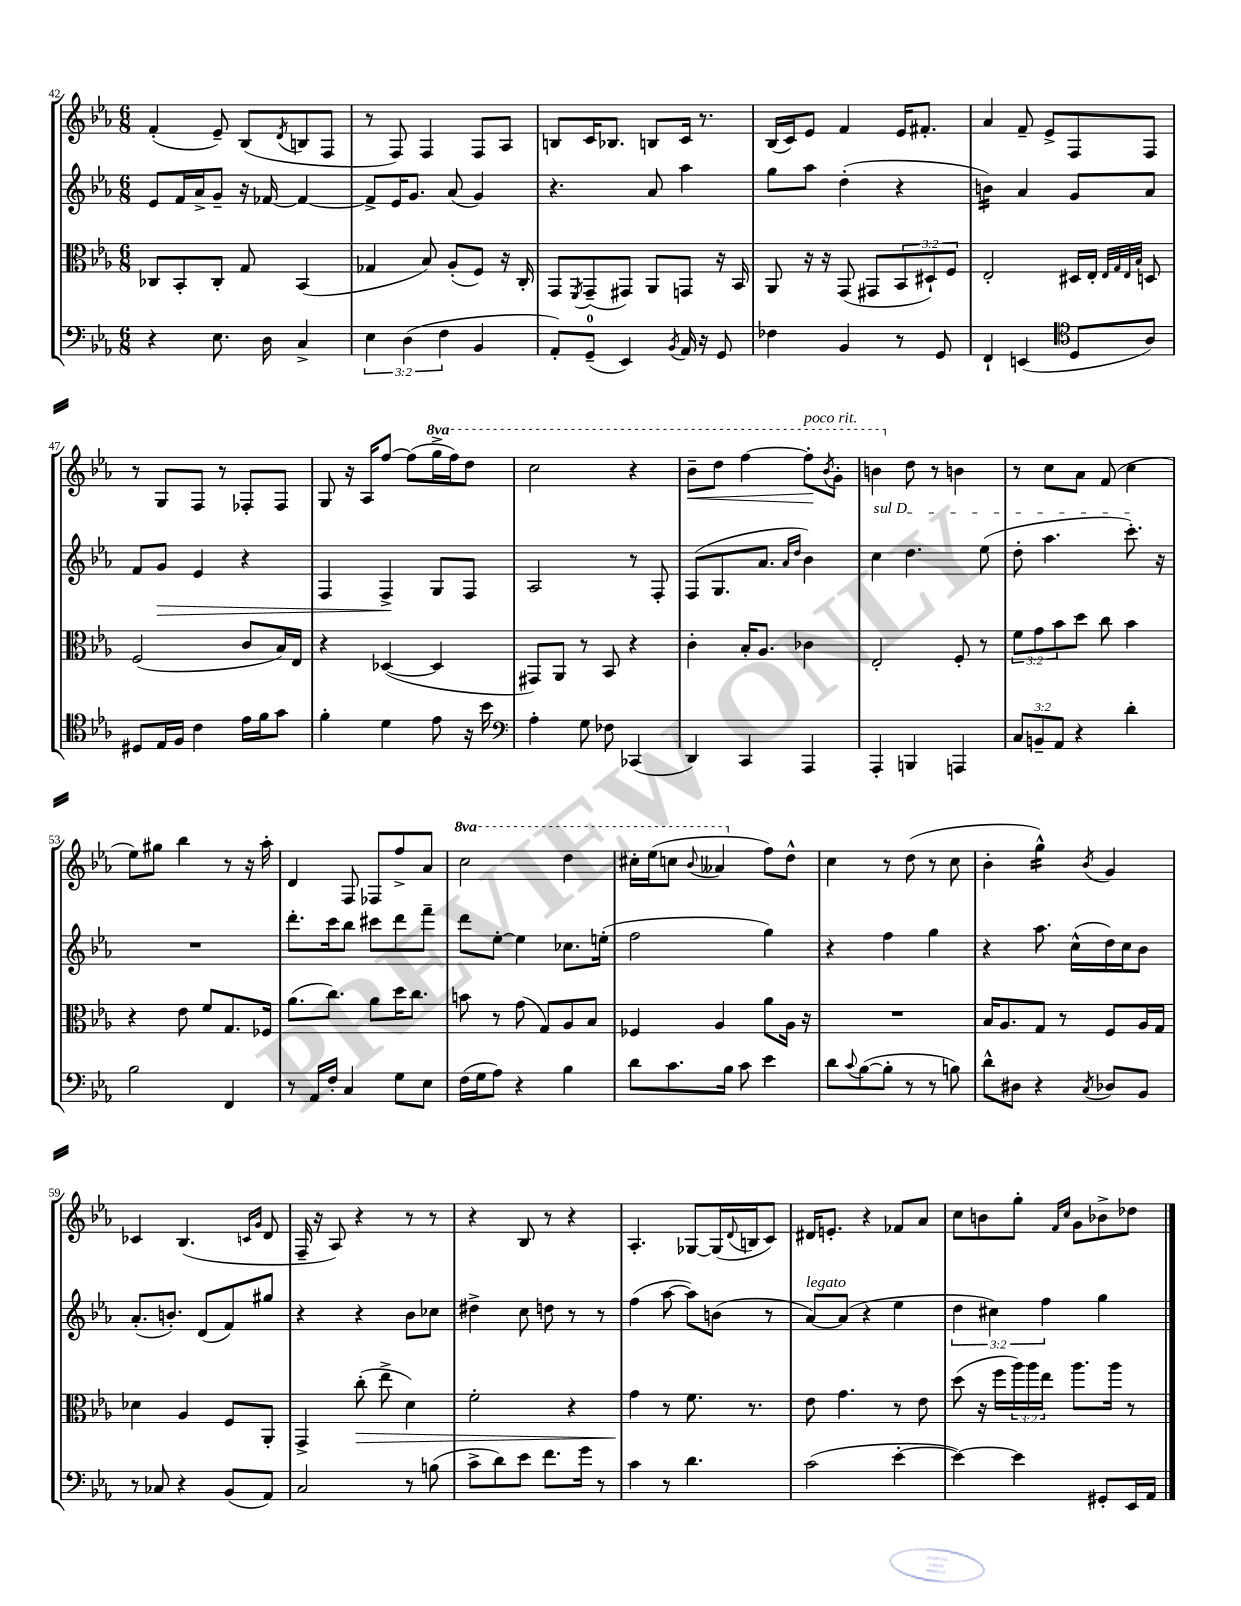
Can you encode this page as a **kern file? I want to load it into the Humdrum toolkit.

**kern	**kern	**kern	**kern
*staff4	*staff3	*staff2	*staff1
*clefF4	*clefC3	*clefG2	*clefG2
*k[b-e-a-]	*k[b-e-a-]	*k[b-e-a-]	*k[b-e-a-]
*M6/8	*M6/8	*M6/8	*M6/8
4r	8C-/L	8e-/L	(4f'/
.	8BB-'/	16f/L	.
.	.	16a-^/J	.
8.E-\	8C-'/J	8g~/J	8e-~/)
.	8G/	16r	(8B-/L
16D\	.	[16f-/	.
.	.	.	8qd/
4C^/	(4BB-/	4f-/_	8B/
.	.	.	8F/J
=	=	=	=
6E-\	4G-/	8f-^/]L	8r
.	.	16e-/K	8F/)
(6D\	.	.	.
.	.	8.g/J	.
.	8B-/)	.	4F/
6F\	.	.	.
.	(8A-'/L	(8a-/	.
4BB-/	8F/J)	4g/)	8F/L
.	16r	.	8A-/J
.	16C'/	.	.
=	=	=	=
8AA-'/L)	8GG/L	4.r	8B/L
.	8qFF/	.	.
(8GG~/J	(8GG~/	.	16c/K
.	.	.	8.B-/J
4EE-/)	8GG#/J)	.	.
.	8AA-/L	8a-/	8B/L
8qBB-/	.	.	.
16AA-/	8GG/J	4aa-\	16c/Jk
16r	.	.	8.r
8GG/	16r	.	.
.	16BB-/	.	.
=	=	=	=
4F-\	8AA-/	8gg\L	(16B-/LL
.	.	.	16c/J)
.	16r	8aa-\J	8e-/J
.	16r	.	.
4BB-/	(8GG/	(4dd'\	4f/
.	8GG#/L	.	.
8r	12BB-/	4r	16e-/LK
.	.	.	8.f#'/J
.	12D#`/)	.	.
8GG/	.	.	.
.	12F/J	.	.
=	=	=	=
4FF`/	2E-'/	4b\)	4a-/
(4EE/	.	4a-/	8f~/
.	.	.	8e-^/L
*clefC4	*	*	*
8D/L	16D#/LL	8g/L	8F/
.	16E-'/JJ	.	.
.	32qqE-/LLL	.	.
.	32qqG/	.	.
.	32qqE-/	.	.
.	32qqB-/JJJ	.	.
8A-/J)	8D/	8a-/J	8F/J
=	=	=	=
8D#/L	(2F/	8f/L	8r
16E-/L	.	8g/J	8G/L
16F/JJ	.	.	.
4c\	.	4e-/	8F/J
.	.	.	8r
16e-\LL	8c/L	4r	8F-'/L
16f\J	.	.	.
8g\J	16B-/L)	.	8F-/J
.	16E-/JJ	.	.
=	=	=	=
4f'\	4r	4F/	8G/
.	.	.	16r
.	.	.	16A-/LK
4d\	([4D-/	4F^/	[8ff/J
.	.	.	(8ff\]L
8e-\	4D-/]	8G/L	16ggg^\L
.	.	.	16fff\J)
16r	.	8F/J	8ddd\J
16b-\	.	.	.
=	=	=	=
*clefF4	*	*	*
4A-'\	8GG#/L)	2A-/	2ccc\
.	8AA-/J	.	.
8G\	8r	.	.
8F-\	8BB-/	.	.
(4CC-/	4r	8r	4r
.	.	8F'/	.
=	=	=	=
4DD/)	4c'\	(8F/L	8bb-~\L
.	.	8.G/	8ddd\J
4CC/	16B-'/LK	.	[4fff\
.	8.A-/J	8.a-/J	.
.	.	16qqa-/LL	.
.	.	16qqdd/JJ	.
4AAA-/	4c-\	4b-\)	8fff'\]L
.	.	.	8qbb-/
.	.	.	8gg'\J
=	=	=	=
4AAA-'/	2E-'/	4cc\	4bb\
4BBB/	.	4.dd\	8dd\
.	.	.	8r
4AAA/	8F'/	.	4b\
.	8r	(8ee-\	.
=	=	=	=
12C/L	12f\L	8dd'\	8r
12BB~/	12g\	.	.
.	.	4.aa-\	8cc\L
12AA-/J	12b-\	.	.
4r	8dd\J	.	8a-\J
.	8cc\	.	(8f/
4d'\	4b-\	8.ccc'\)	4cc\
.	.	16r	.
=	=	=	=
2B-\	4r	2.r	8ee-\L)
.	.	.	8gg#\J
.	8e-\	.	4bb-\
.	8f/L	.	.
4FF/	8.G/	.	8r
.	.	.	16r
.	16F-/Jk	.	16aa-'\
=	=	=	=
8r	(8.a-\L	8.ddd'\L	4d/
16AA-/LL	.	.	.
16F'/JJ	8.cc\J)	16ccc\k	.
4C/	.	8bb-\J	8F/
.	8a-\L	8ccc#\L	8F-/L
8G\L	16dd\K	8ddd\	8ff^/
.	8.cc\J	.	.
8E-\J	.	8fff~\J	8a-/J
=	=	=	=
(16F\LL	8b\	8ddd\L	2ccc\
16G\J	.	.	.
8A-\J)	8r	[8ee-'\J	.
4r	(8g\	4ee-\]	.
.	8G/L)	.	.
4B-\	8A-/	8.cc-\L	4ddd\
.	8B-/J	.	.
.	.	(16ee'\Jk	.
=	=	=	=
8d\L	4F-/	2ff\	16ccc#'\LL
.	.	.	(16eee-\J
8.c\	.	.	8ccc\J
.	.	.	8qqbb-/
.	4A-/	.	4aa--/
16B-\Jk	.	.	.
8c\	.	.	.
4e-\	8a-\L	4gg\)	8ff\L)
.	16A-\Jk	.	8dd^^\J
.	16r	.	.
=	=	=	=
8d\L	2.r	4r	4cc\
8qqc/	.	.	.
([8B-\	.	.	.
8B-'\]J	.	4ff\	8r
8r	.	.	(8dd\
8r	.	4gg\	8r
8B\)	.	.	8cc\
=	=	=	=
8d^^\L	16B-/LK	4r	4b-'\
.	8.A-/	.	.
8D#\J	.	.	.
4r	8G/J	8.aa-\	4gg^^\)
.	8r	.	.
.	.	(16cc^^\LL	.
8qC/	.	.	8qb-/
8D-/L	8F/L	16dd\)	4g/
.	.	16cc\J	.
8BB-/J	16A-/L	8b-\J	.
.	16G/JJ	.	.
=	=	=	=
8r	4d-\	(8.a-'/L	4c-/
8C-/	.	.	.
.	.	8.b'/J)	.
4r	4A-/	.	(4.B-/
.	.	(8d/L	.
(8BB-/L	8F/L	8f/)	.
.	.	.	16qqc/LL
.	.	.	16qqg/JJ
8AA-/J)	8AA-'/J	8gg#/J	8d/
=	=	=	=
2C/	4GG^/	4r	16F~/
.	.	.	16r
.	.	.	8A-/)
.	(8cc'\	4r	4r
.	8ee-^\	.	.
8r	4d\)	8b-\L	8r
(8B\	.	8cc-\J	8r
=	=	=	=
8c^\L	2f'\	4dd#^\	4r
8d\)	.	.	.
8e-\J	.	8cc\	8B-/
8.f\L	.	8dd\	8r
.	4r	8r	4r
16g\Jk	.	.	.
8r	.	8r	.
=	=	=	=
4c\	4g\	(4ff\	4.A-'/
8r	8r	[8aa-\	.
4.d\	8.f\	8aa-\]L)	[8G-/L
.	.	(8b\J	(16G-/]L
.	.	.	8qqd/
.	8.r	.	16B/J
.	.	8r	8c/J)
=	=	=	=
(2c\	8e-\	[8a-/L)	16d#/LK
.	.	.	8.e'/J
.	4.g\	(8a-/]J	.
.	.	4r	4r
[4e-'\	8r	4ee-\	8f-/L
.	8e-\	.	8a-/J
=	=	=	=
4e-\_)	(8dd\	6dd\	8cc\L
.	16r	.	8b\
.	.	6cc#\)	.
.	16ff\LL	.	.
4e-\]	24aa-\)	.	8gg'\J
.	24aa-\	.	.
.	24ee-\JJ	6ff\	.
.	.	.	16qqf/LL
.	.	.	16qqcc/JJ
.	8.aa-\L	.	8g\L
8GG#'/L	.	4gg\	8b-^\
.	16aa-\Jk	.	.
16EE-/L	8r	.	8dd-\J
16AA-/JJ	.	.	.
==	==	==	==
*-	*-	*-	*-
